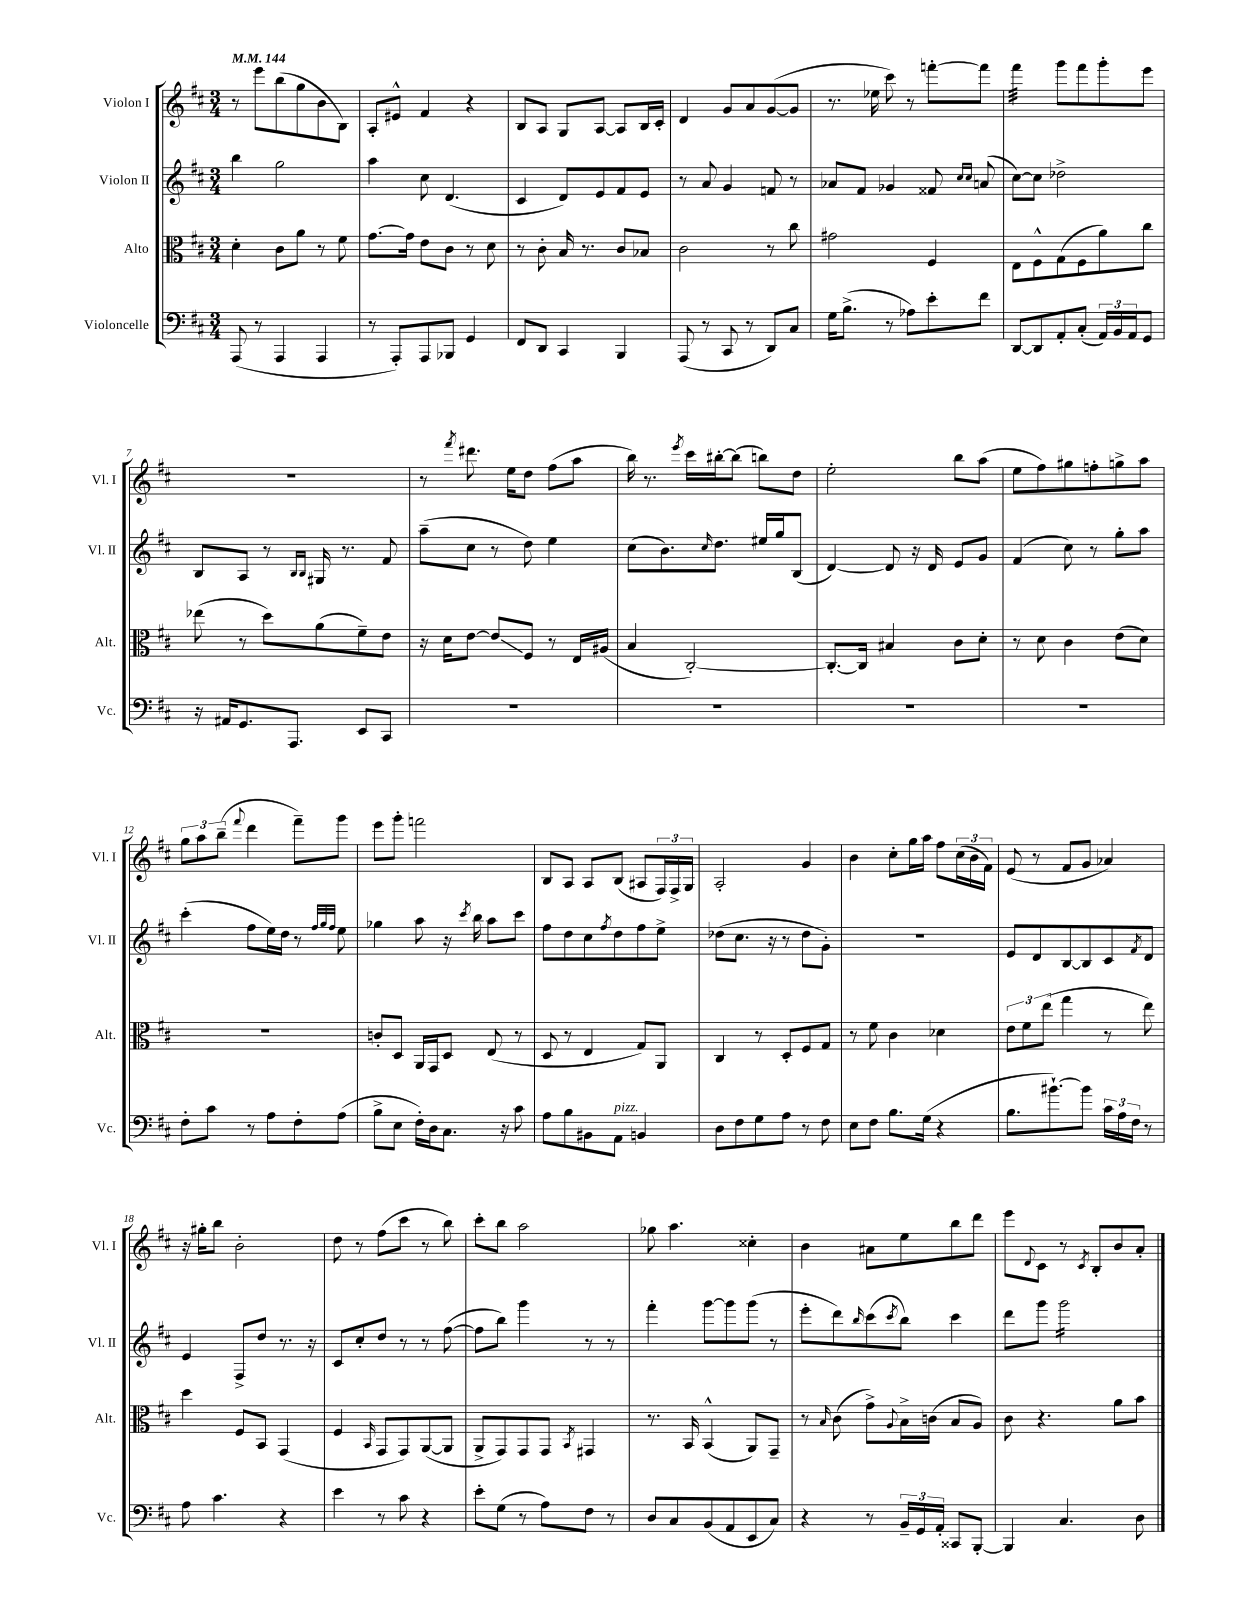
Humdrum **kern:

**kern	**kern	**kern	**kern
*staff4	*staff3	*staff2	*staff1
*clefF4	*clefC3	*clefG2	*clefG2
*k[f#c#]	*k[f#c#]	*k[f#c#]	*k[f#c#]
*M3/4	*M3/4	*M3/4	*M3/4
*MM144	*MM144	*MM144	*MM144
(8AAA/	4d'\	4bb\	8r
8r	.	.	8eee\L
4AAA/	8c#\L	2gg\	(8bb\
.	8a\J	.	8gg\
4AAA/	8r	.	8b\
.	8f#\	.	8B\J)
=	=	=	=
8r	[8.g\L	4aa\	8A'/L
8AAA'/L)	.	.	8e#^^/J
.	16g\]Jk	.	.
8AAA/	8e\L	8cc#\	4f#/
8BBB-/J	8c#\J	(4.d/	.
4GG/	8r	.	4r
.	8d\	.	.
=	=	=	=
8FF#/L	8r	4c#/	8B/L
8DD/J	8c#'\	.	8A/J
4CC#/	16B/	8d/L)	8G/L
.	8.r	.	.
.	.	8e/	[8A/J
4BBB/	8c#/L	8f#/	8A/]L
.	8B-/J	8e/J	16B/L
.	.	.	16c#'/JJ
=	=	=	=
(8AAA/	2c#\	8r	4d/
8r	.	8a/	.
8CC#/	.	4g/	8g/L
8r	.	.	8a/
8DD/L)	8r	8f/	([8g/
8C#/J	8cc#\	8r	8g/]J
=	=	=	=
16G\LK	2g#\	8a-/L	8.r
(8.B^\J	.	.	.
.	.	8f#/J	.
.	.	.	16ee-\
8r	.	4g-/	8ccc#\)
8A-\L)	.	.	8r
8e'\	4F#/	8f##/	[8fff'\L
.	.	16qqcc#/LL	.
.	.	16qqcc#/JJ	.
8f#\J	.	(8a/	8fff\]J
=	=	=	=
[8DD/L	8E\L	[8cc#\L)	4fff#\
8DD/]	8F#^^\	8cc#\]J	.
8AA'/	(8G\	2dd-^\	8ggg\L
(8C#'/J	8F#\	.	8fff#\
24AA/LL)	8a\)	.	8ggg'\
24BB/	.	.	.
24AA/J	.	.	.
8GG/J	8cc#\J	.	8eee\J
=	=	=	=
16r	(8ee-\	8B/L	2.r
16AA#/LK	.	.	.
8.GG/	8r	8A/J	.
.	8dd\L)	8r	.
8.AAA/J	.	.	.
.	.	16qqB/LL	.
.	.	16qqB/JJ	.
.	(8a\	16G#/	.
.	.	8.r	.
8EE/L	8f#~\)	.	.
8CC#/J	8e\J	8f#/	.
=	=	=	=
2.r	16r	(8aa~\L	8r
.	16d\LK	.	.
.	.	.	8qfff#/
.	[8e\J	8cc#\J	8.ddd#\
.	8e/]L	8r	.
.	.	.	16ee\LK
.	8F#/J	8dd\)	8dd\J
.	8r	4ee\	(8ff#\L
.	16E/LL	.	8aa\J
.	(16A#/JJ	.	.
=	=	=	=
2.r	4B/	(8cc#\L	16bb\)
.	.	.	8.r
.	.	8.b\)	.
.	.	.	8qeee/
.	[2C#'/)	.	16ccc#\LL
.	.	16qqcc#/	.
.	.	8.dd\J	[16bb#'\J
.	.	.	(8bb#\]J
.	.	16ee#/LL	8bb\L)
.	.	16gg/J	.
.	.	(8B/J	8dd\J
=	=	=	=
2.r	8.C#'/_L	[4d/)	2ee'\
.	16C#/]Jk	.	.
.	4B#/	8d/]	.
.	.	16r	.
.	.	16d/	.
.	8c#\L	8e/L	8bb\L
.	8d'\J	8g/J	(8aa\J
=	=	=	=
2.r	8r	(4f#/	8ee\L
.	8d\	.	8ff#\)
.	4c#\	8cc#\)	8gg#\
.	.	8r	8ff'\
.	(8e\L	8gg'\L	8gg^\
.	8d\J)	8aa\J	8aa\J
=	=	=	=
8F#'\L	2.r	(4ccc#'\	12gg\L
.	.	.	12aa\
8c#\J	.	.	.
.	.	.	(12bb~\J
.	.	.	8qqfff#/
8r	.	8ff#\L	4ddd\
8A\L	.	16ee\L)	.
.	.	16dd\JJ	.
8F#'\	.	8r	8fff#~\L)
.	.	32qqff#/LLL	.
.	.	32qqgg/	.
.	.	32qqff#/JJJ	.
(8A\J	.	8ee\	8ggg\J
=	=	=	=
8B^\L	8c'/L	4gg-\	8eee\L
8E\J	8D/J	.	8ggg'\J
16F#'\LL)	16AA/LL	8aa\	2fff\
16D\J	16GG/J	.	.
8.C#\J	8D/J	16r	.
.	.	8qccc#/	.
.	.	16bb\	.
.	(8E/	8aa\L	.
16r	.	.	.
8c#\	8r	8ccc#\J	.
=	=	=	=
8A\L	8D/	8ff#\L	8B/L
8B\	8r	8dd\	8A/J
8BB#\	4E/	8cc#\	8A/L
.	.	8qff#/	.
8AA\J	.	8dd\	(8B/J
4BB/	8G/L)	8ff#\	8A#/L
.	8AA/J	8ee^\J	24F#/L)
.	.	.	24F#^/
.	.	.	24G/JJ
=	=	=	=
8D\L	4C#/	(8dd-\L	2A'/
8F#\	.	8.cc#\J	.
8G\	8r	.	.
.	.	16r	.
8A\J	8D'/L	8r	.
8r	8F#/	8dd-\L	4g/
8F#\	8G/J	8g'\J)	.
=	=	=	=
8E\L	8r	2.r	4b\
8F#\J	8f#\	.	.
8.B\L	4c#\	.	8cc#'\L
.	.	.	16gg\L
(16G\Jk	.	.	16aa\JJ
4r	4d-\	.	8ff#\L
.	.	.	(24cc#\L
.	.	.	24b\
.	.	.	24f#\JJ)
=	=	=	=
8.B\L	12e\L	8e/L	(8e/
.	12f#\	.	.
.	.	8d/	8r
.	(12ee\J	.	.
[8.b#`\)	.	.	.
.	4gg\	[8B/	8f#/L
8b#\]J	.	8B/]	8g/J
24c#\LL	8r	8c#/	4a-/)
24A\	.	.	.
24F#\JJ	.	.	.
.	.	8qf#/	.
8r	8ee\)	8d/J	.
=	=	=	=
8A\	4dd\	4e/	16r
.	.	.	16gg#'\LK
4.c#\	.	.	8bb\J
.	8F#/L	8F#^/L	2b'\
.	8BB/J	8dd/J	.
4r	(4GG/	8.r	.
.	.	16r	.
=	=	=	=
4e\	4F#/	8c#/L	8dd\
.	.	8cc#'/	8r
.	16qqBB/	.	.
8r	8GG/L	8dd/J	(8ff#\L
8c#\	8GG/)	8r	8ccc#\J
4r	([8AA/	8r	8r
.	8AA/]J	([8ff#\	8bb\)
=	=	=	=
8e'\L	8AA^/L	8ff#\]L	8ccc#'\L
(8G\J	8GG/)	8bb\J)	8bb\J
8r	8GG/	4ggg\	2aa\
8A\L)	8GG/J	.	.
.	8qBB/	.	.
8F#\J	4GG#/	8r	.
8r	.	8r	.
=	=	=	=
8D/L	8.r	4fff#'\	8gg-\
8C#/	.	.	4.aa\
.	16BB/	.	.
(8BB/	(4BB^^/	[8ggg\L	.
8AA/	.	8ggg\]	.
8EE/	8AA/L)	(8ggg\J	4cc##'\
8C#/J)	8GG~/J	8r	.
=	=	=	=
4r	8r	8eee'\L	4b\
.	16qqB/	.	.
.	(8c#\	8ddd\)	.
.	.	16qqbb/	.
8r	8g^\L)	(8ccc#\	8a#\L
.	8qqA/	8qccc#/	.
24BB~/LL	16B^\L	8bb\J)	8ee\
24GG/	.	.	.
.	(16c\JJ	.	.
24AA'/JJ	.	.	.
8CC##/L	8B/L	4ccc#\	8bb\
[8BBB'/J	8A/J)	.	8ddd\J
=	=	=	=
4BBB/]	8c#\	8ddd\L	8eee\L
.	.	.	8qqd/
.	4.r	8ggg\J	8c#\J
4.C#/	.	2ggg\	8r
.	.	.	8qc#/
.	.	.	8B'/L
.	8a\L	.	8b/
8D\	8b\J	.	8a'/J
==	==	==	==
*-	*-	*-	*-
